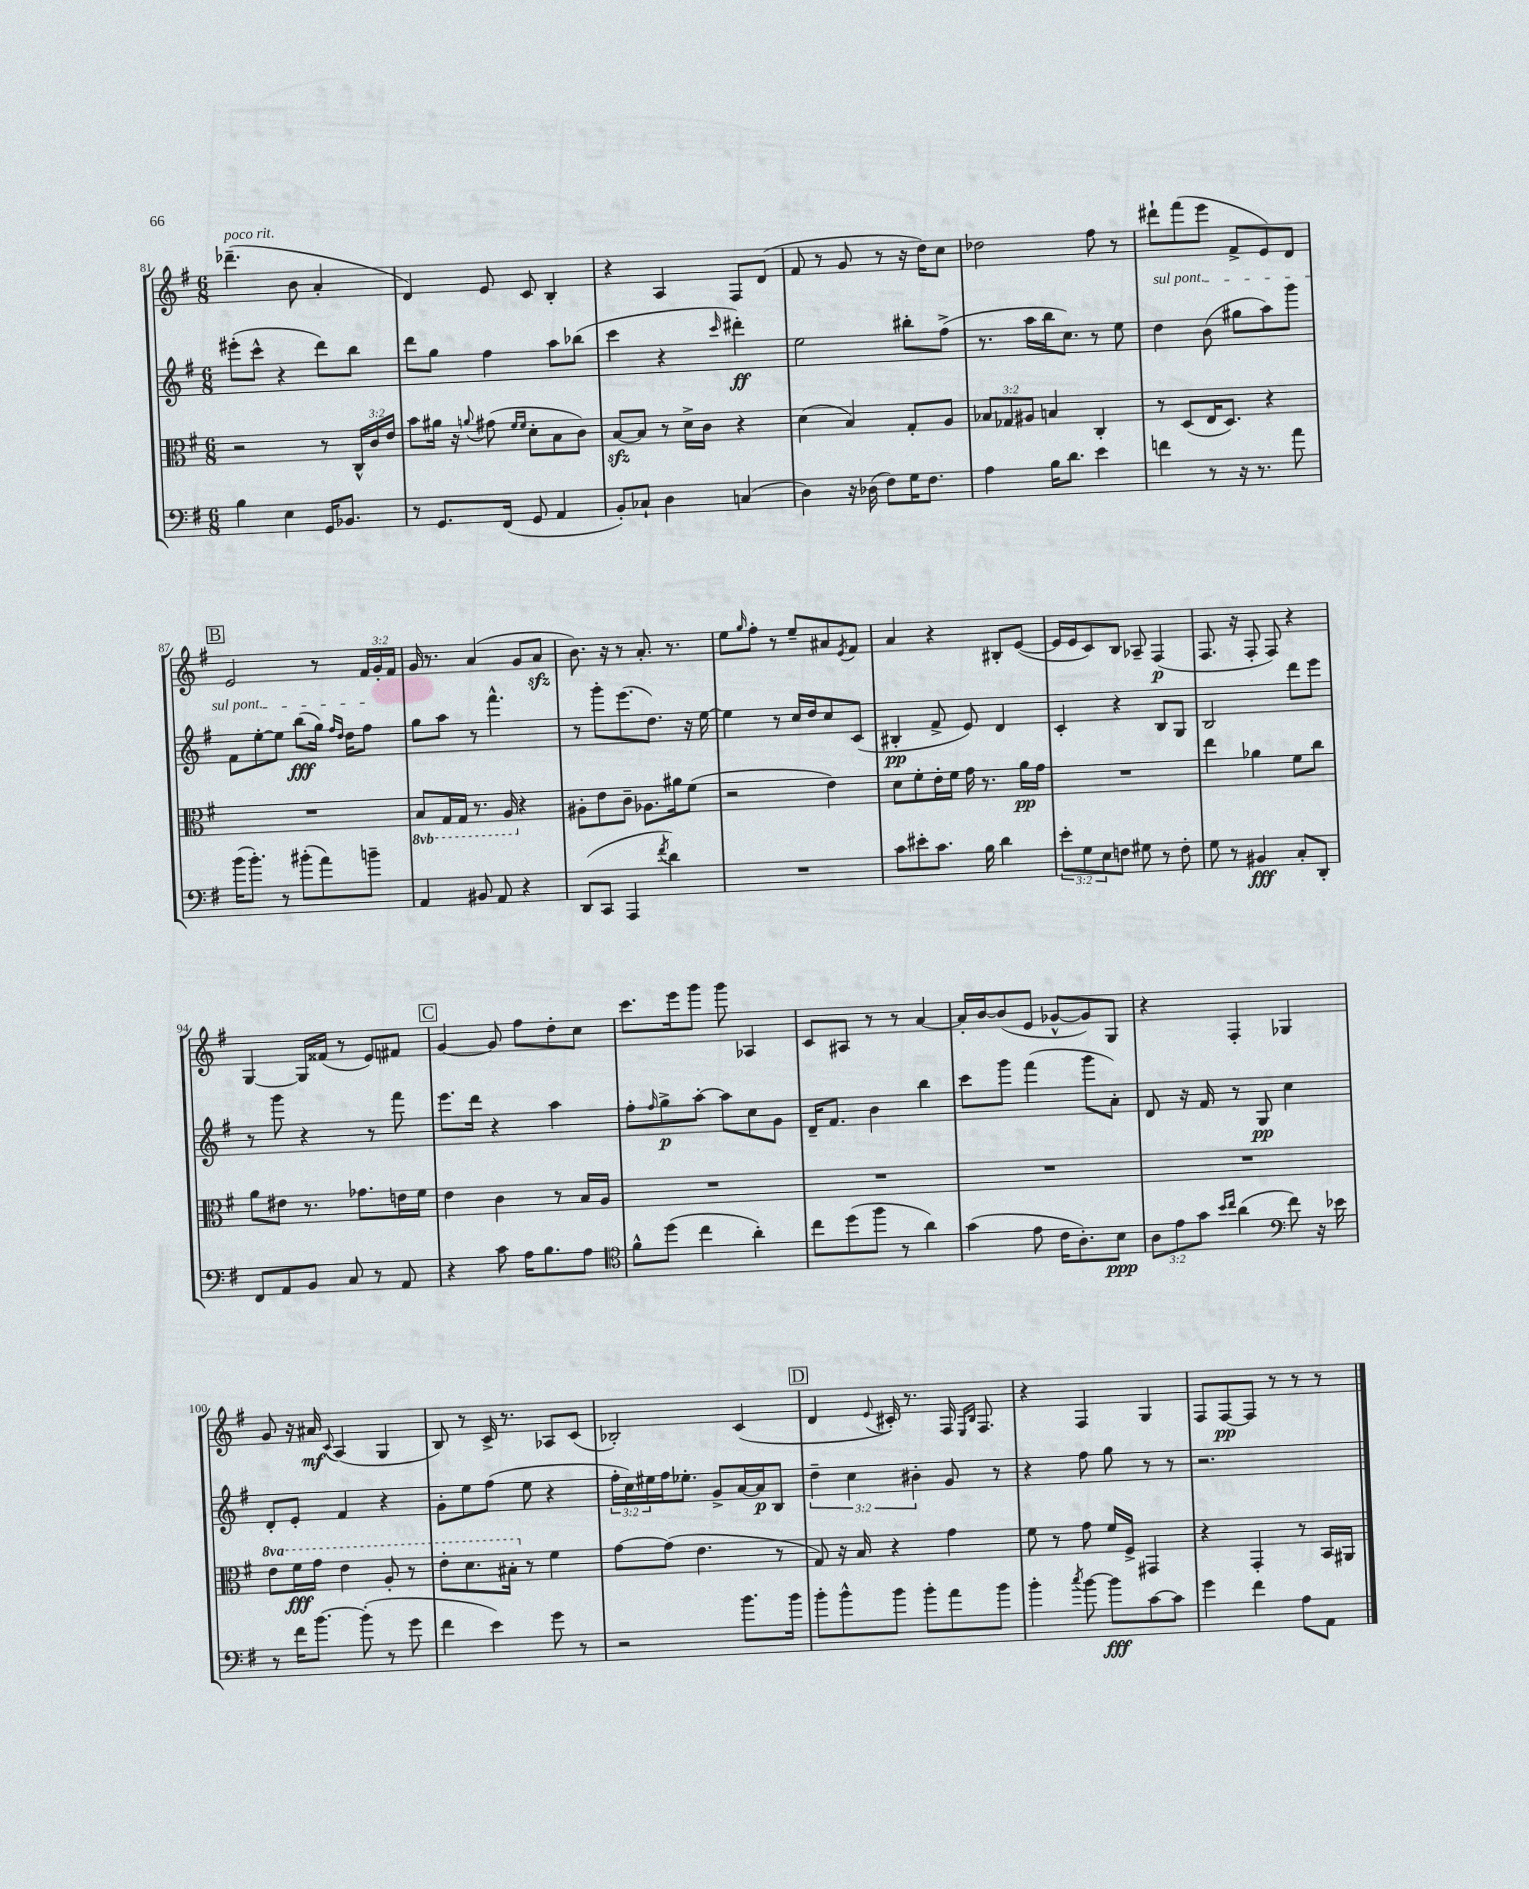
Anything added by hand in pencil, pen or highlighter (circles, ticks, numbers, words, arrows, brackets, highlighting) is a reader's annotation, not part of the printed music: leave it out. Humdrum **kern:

**kern	**kern	**kern	**kern
*staff4	*staff3	*staff2	*staff1
*clefF4	*clefC3	*clefG2	*clefG2
*k[f#]	*k[f#]	*k[f#]	*k[f#]
*M6/8	*M6/8	*M6/8	*M6/8
4B	2r	(8eee#'	(4.ddd-~
.	.	8ccc^^	.
4E	.	4r	.
.	.	.	8b
16GG	8r	8ddd)	4a'
8.BB-	.	.	.
.	24C^^	8bb	.
.	24c	.	.
.	24e	.	.
=	=	=	=
8r	8b	8ddd	4d)
8.GG	16a#	8gg	.
.	16r	.	.
.	8qqa	.	.
.	(8g#	4ff#	8e
(16FF#	.	.	.
.	16qqf#	.	.
.	16qqf#	.	.
8GG	8d'	.	8c
4AA	8B	8aa	4B'
.	8c)	(8bb-	.
=	=	=	=
8BB')	[8B	4ccc	4r
8C-`	8B]	.	.
4D	8r	4r	4A
.	16d^	.	.
.	16c	.	.
.	.	16qqccc	.
(4C	4r	4ddd#')	8F#
.	.	.	(8d
=	=	=	=
4D)	(4d	2ee	8f#
.	.	.	8r
16r	4B)	.	8g
(16D-	.	.	.
8F#)	.	.	8r
16G	8G'	8bb#'	16r
8.F#	.	.	16dd)
.	8A	(8ff#^	8cc
=	=	=	=
4A	12B-	8.r	2dd-
.	12G-	.	.
.	12A#	.	.
.	.	16aa	.
16B	4B	16bb	.
8.d	.	8.cc)	.
4e	4C'	8r	8ff#
.	.	8ee	8r
=	=	=	=
4f	8r	4dd	8ddd#`
.	(8D	.	(8fff#
8r	16E	(8b	8eee
.	8.D)	.	.
16r	.	8gg#	8f#^
8.r	.	.	.
.	4r	8aa)	8e)
8a	.	8ggg	8d
=	=	=	=
(16b	2.r	8f#	2e
8.b')	.	.	.
.	.	[8ee'	.
8r	.	8ee]	.
(8b#'	.	(8bb	.
8a)	.	16gg)	8r
.	.	16qqff#	.
.	.	16qqdd	.
.	.	16dd	.
8b~	.	8ff#	24f#
.	.	.	24g'
.	.	.	24f#
=	=	=	=
4AA	8BB	8gg	16g
.	.	.	8.r
.	16GG	8aa	.
.	16GG	.	.
8BB#	8.r	8r	(4a
8AA	.	4.fff#^^	.
.	16AA	.	.
4r	4r	.	8g
.	.	.	8a
=	=	=	=
(8DD	8A#'	8r	8.b)
8CC	8e	8ggg'	.
.	.	.	16r
4AAA	8c~	(8.eee	8r
.	8.A-	.	8.a'
.	.	8.dd)	.
8qf#	.	.	.
4d)	.	.	.
.	16a#	.	8.r
.	(8f#	16r	.
.	.	[16ee	.
=	=	=	=
2.r	2r	4ee]	8ee
.	.	.	16qqgg
.	.	.	8ff#'
.	.	8r	8r
.	.	16cc	8ee~
.	.	16dd	.
.	4e)	8cc	8a#
.	.	.	8qe
.	.	(8c	8f#
=	=	=	=
8c	8d	4B#'	4a
8e#'	8f#'	.	.
8.c	16e'	8f#^	4r
.	16f#	.	.
.	16g	8e)	.
16B	8.r	.	.
4d	.	4d	8B#'
.	16a	.	([8e
.	16g	.	.
=	=	=	=
12e'	2.r	4c'	16e]
.	.	.	16e
12G	.	.	.
.	.	.	8c)
12E	.	.	.
8F	.	4r	8B
8G#	.	.	8A-~
8r	.	8B	(4F#
8F'	.	8G	.
=	=	=	=
8G	4ee	2B	8.F#
8r	.	.	.
.	.	.	16r
4BB#	4a-	.	8F#'
.	.	.	8F#)
8C'	8f#	8ddd	4r
8DD'	8cc	8eee	.
=	=	=	=
8FF#	8a	8r	[4G
8AA	8e#	8ggg	.
8BB	8.r	4r	16G]
.	.	.	(16f##
8C	.	.	8r
.	8.g-	.	.
8r	.	8r	8e)
8AA	16e	8fff#	8f#
.	16f#	.	.
=	=	=	=
4r	4e	8.eee	[4g
.	.	16ddd	.
8c	4c	4r	8g]
16A	.	.	8ff#
8.B	.	.	.
.	8r	4aa	8dd'
8A	16B	.	8cc
.	16A	.	.
=	=	=	=
*clefC4	*	*	*
8f#^^	2.r	8ff#'	8.ccc
.	.	16qqff#	.
(8dd	.	8gg^	.
.	.	.	16eee
4cc	.	[8aa'	8ggg
.	.	8aa]	8ggg
4a')	.	8cc	4A-
.	.	8g	.
=	=	=	=
8cc	2.r	16d~	8c
.	.	8.f#	.
(8dd	.	.	8A#
8ff#	.	4b	8r
8r	.	.	8r
4a)	.	4bb	[4a
=	=	=	=
(4g	2.r	8ccc	16a']
.	.	.	[16b
.	.	8ggg	(8b]
8e	.	(4fff#	8e
16c	.	.	[8g-^^
8.A')	.	.	.
.	.	8ggg	8g-])
8B	.	8a')	8G
=	=	=	=
12A	2.r	8d	4r
12e	.	.	.
.	.	16r	.
12g	.	.	.
.	.	16f#	.
16qqb	.	.	.
16qqcc	.	.	.
(4a	.	8r	4F#'
.	.	8G	.
*clefF4	*	*	*
8f#)	.	4cc	4G-
16r	.	.	.
16e-	.	.	.
=	=	=	=
8r	8ee	8d'	8g
16f#	16ff#	8e'	16r
[8.b	16gg	.	16a#
.	.	.	8qqc
.	4ee	4f#	(4A
(8b']	.	.	.
8r	8a'	4r	4G
8g	8r	.	.
=	=	=	=
4f#	8ee'	8g'	8B)
.	8.dd	8ee	8r
4e)	.	(8ff#	16c^
.	16b#'	.	8.r
.	8r	8ee	.
8g	4f#	4r	8A-
8r	.	.	(8c
=	=	=	=
2r	[8g	24ff#'	2B-')
.	.	24cc)	.
.	.	24ee#	.
.	(8g]	16ff#	.
.	.	8.ee-'	.
.	4.e	.	.
.	.	8g^	.
8.b	.	[16a	(4c
.	.	16a]	.
.	8r	8B	.
16b	.	.	.
=	=	=	=
8b'	8G)	6dd~	4d
8b^^	16r	.	.
.	.	6cc	.
.	16B	.	.
.	.	.	8qqe
8b	4r	.	16c#')
.	.	.	8.r
.	.	6b#'	.
8b'	.	.	.
8a	4g	8g	16F#
.	.	.	16qqE
.	.	.	16qqB
.	.	.	8.F#
8b	.	8r	.
=	=	=	=
4b'	8f#	4r	4r
.	8r	.	.
8qcc	.	.	.
[8b	8g	8ff#	4F#
8b]	16f#	8gg	.
.	16F#^	.	.
[8c	4GG#	8r	4G
8c]	.	8r	.
=	=	=	=
4g	4r	2.r	8F#
.	.	.	[8F#
4f#	4GG'	.	8F#]
.	.	.	8r
8A	8r	.	8r
8AA	16BB	.	8r
.	16AA#	.	.
==	==	==	==
*-	*-	*-	*-
